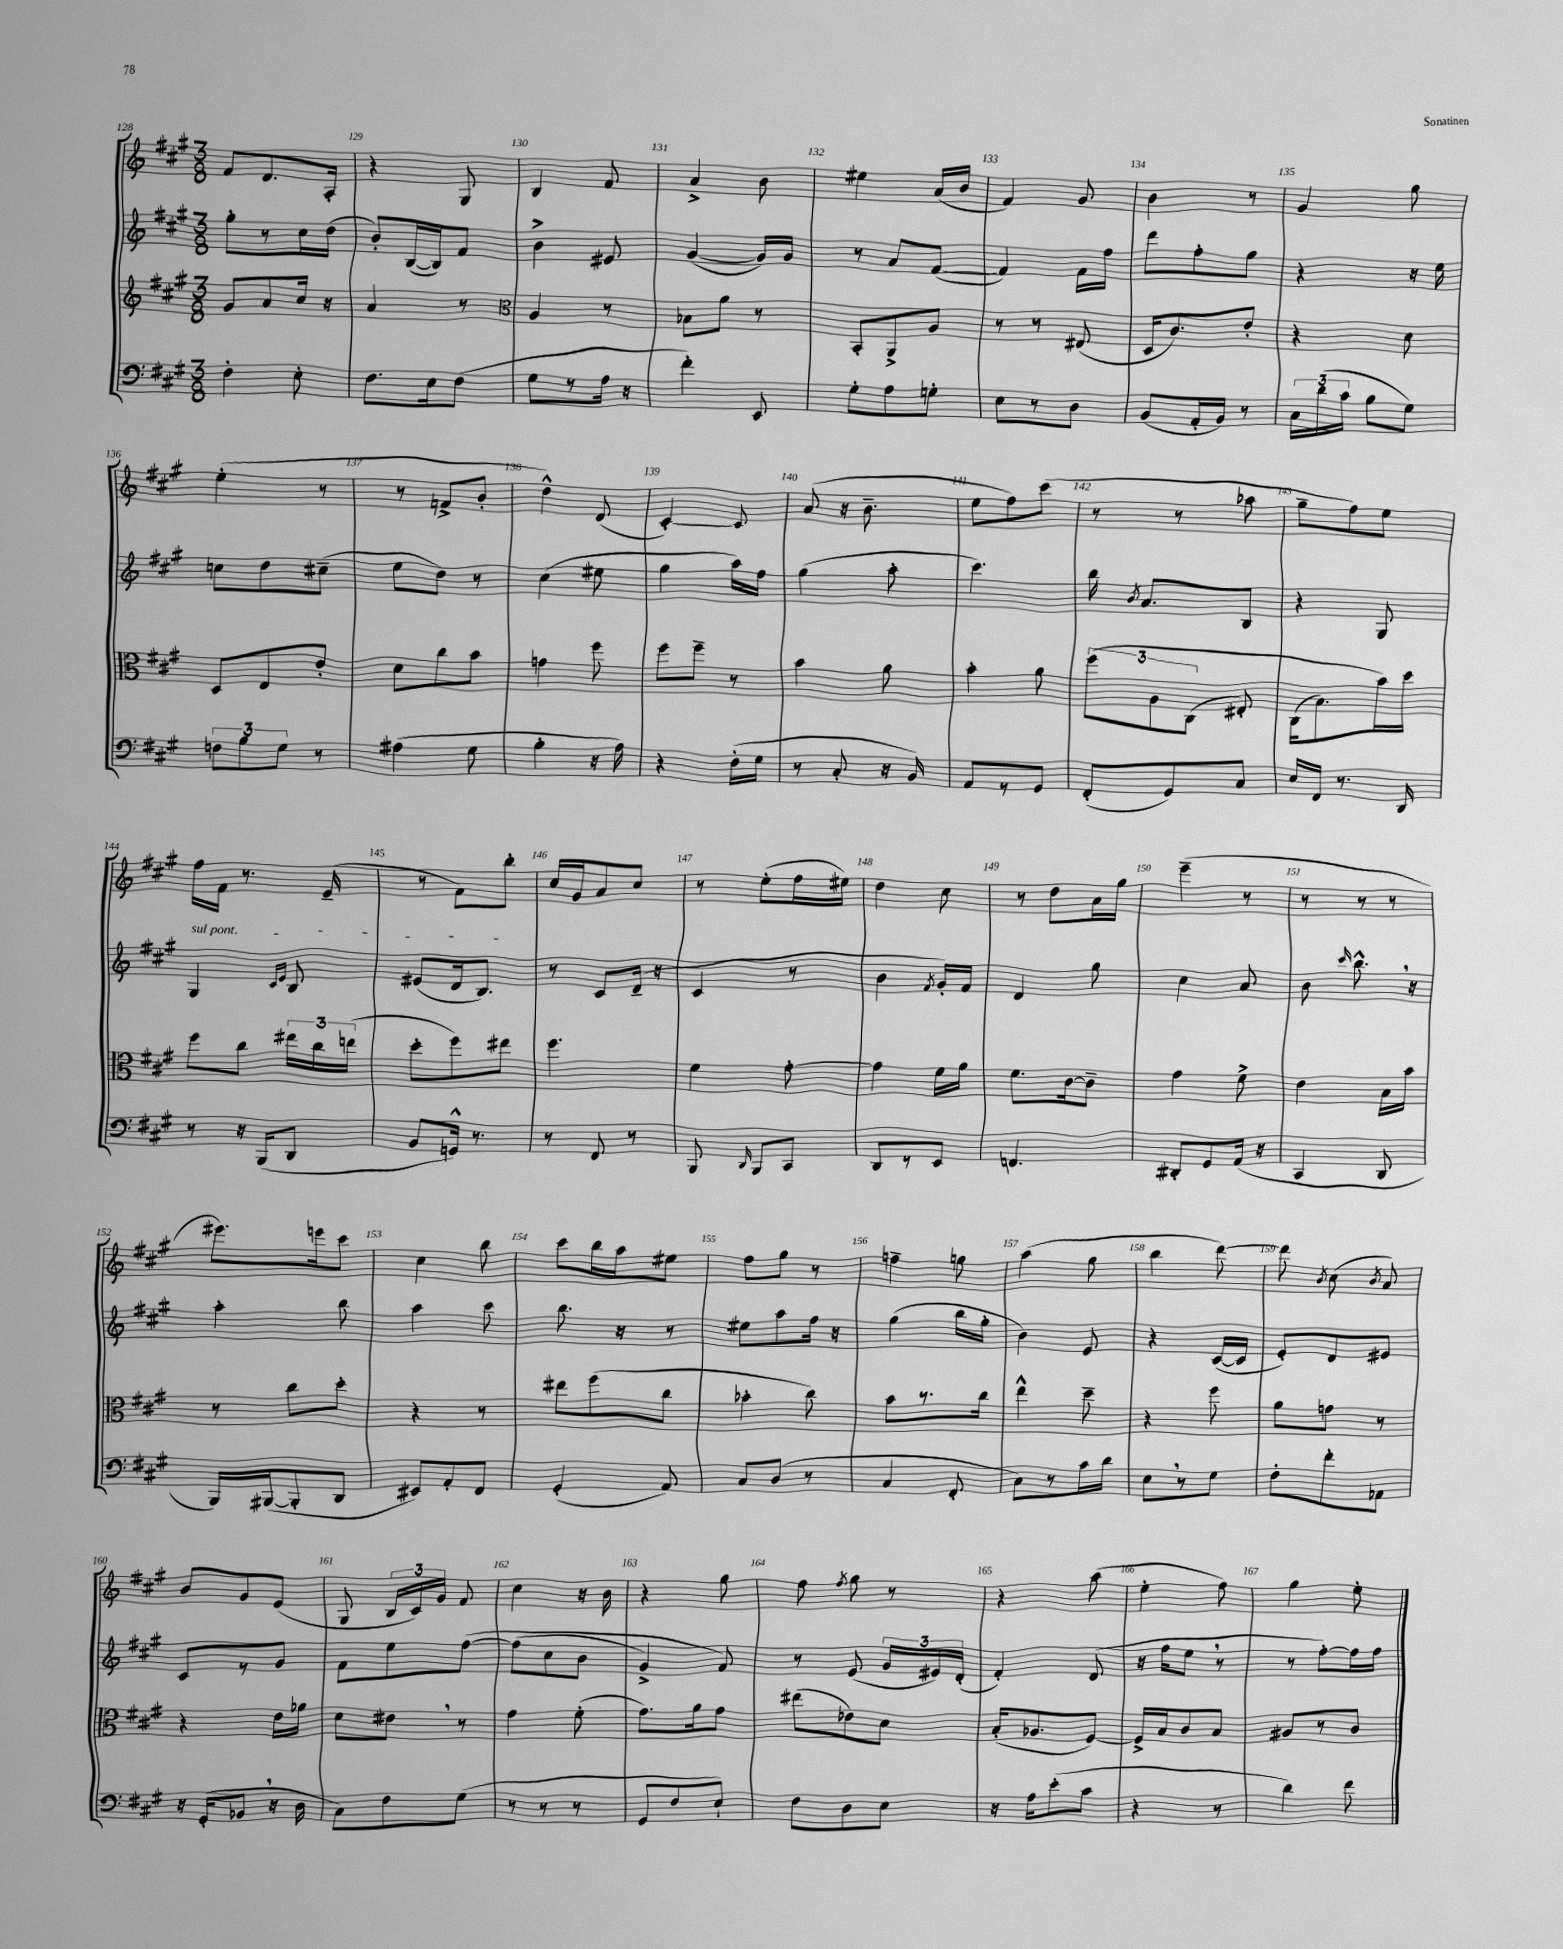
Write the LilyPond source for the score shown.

<<
\new StaffGroup <<
\new Staff = "s0" {
    \clef treble \key a \major \numericTimeSignature \time 3/8
    \autoBeamOff fis'8[ d'8. a16]-. |
    r4 gis8 |
    b4 fis'8 |
    a'4-> b'8 |
    eis''4 a'16[( b'16] |
    fis'4) gis'8 |
    b'4 r8 |
    gis'4 gis''8 |
    e''4-.( r8 |
    r8 f'8[-> b'8]-. |
    d''4-^) d'8( |
    cis'4~-.) cis'8 |
    a'8( r16 b'8.-- |
    e''8[ fis''8) cis'''8]( |
    r8 r8 aes''8 |
    gis''8[-- fis''8) e''8] |
    fis''16[ fis'16] r8. e'16--( |
    r8 fis'8[) b''8]-. |
    cis''16[ gis'16 a'8 cis''8] |
    r8 e''8[-.( fis''16 eis''16]) |
    d''4 cis''8 |
    r8 d''8[ a'16 gis''16] |
    e'''4--( r8 |
    r8 r8 r8 |
    eis'''8.[) e'''16 cis'''8] |
    cis''4 b''8 |
    cis'''8[ b''16 a''16 eis''8] |
    fis''8[ gis''8] r8 |
    f''4-- g''8 |
    a''4( gis''8 |
    b''4 d'''8~) |
    d'''8 \acciaccatura { b'8 } cis''8( \acciaccatura { b'8 } a'8) |
    b'8[ gis'8 e'8]( |
    gis8 \tuplet 3/2 { b16[ cis'16) gis'16] } fis'8 |
    cis''4 r16 b'16 |
    r4 gis''8 |
    fis''8 \acciaccatura { fis''8 } gis''8 r8 |
    r4 a''8( |
    e''4-. fis''8) |
    gis''4 e''8-. \bar "|." |
}
\new Staff = "s1" {
    \clef treble \key a \major \numericTimeSignature \time 3/8
    \autoBeamOff gis''8[-. r8 cis''16 d''16]( |
    b'8[-.) b16~( b16) fis'8] |
    b'4-> eis'8 |
    gis'4~( gis'16[) gis'16] |
    r8 a'8[ fis'8]~( |
    fis'4) fis'16[ fis''16] |
    d'''8[ fis''8-. gis''8] |
    r4 r16 e''16 |
    c''8[ d''8 cis''8]--( |
    e''8[ d''8]) r8 |
    cis''4( eis''8 |
    gis''4 a''16[) fis''16] |
    gis''4( a''8-. |
    cis'''4.) |
    b''16 \acciaccatura { b'8 } a'8.[ b8] |
    r4 gis8 |
    \once \override TextSpanner.bound-details.left.text = \markup { \italic "sul pont." } gis4\startTextSpan \grace { cis'16[ e'16] } b8 |
    eis'8[( d'16 b8.]\stopTextSpan) |
    r8 cis'8[ d'16]--( r16 |
    cis'4 r8 |
    b'4 \acciaccatura { fis'8 } gis'16[-.) fis'16] |
    d'4 gis''8 |
    cis''4 a'8 |
    b'8 \grace { cis'''16 } b''8.-^ \breathe r16 |
    a''4-. b''8 |
    a''4 cis'''8 |
    b''8. r16 r8 |
    eis''8[ a''8 fis''16] r16 |
    gis''4( b''16[ gis''16]-. |
    b'4) e'8 |
    r4 cis'16[~( cis'16] |
    e'8[-.) d'8 eis'8] |
    cis'8[ r8 gis'8] |
    fis'8[ e''8 fis''8]~\( |
    fis''8[( cis''8 b'8] |
    gis'4->) fis'8\) |
    r8 e'8( \tuplet 3/2 { gis'16[ eis'16) d'16]-.( } |
    fis'4-.) d'8( |
    r16 fis''16[ e''8] \breathe r8 |
    r8 fis''8[~-.) fis''16 fis''16] \bar "|." |
}
\new Staff = "s2" {
    \clef treble \key a \major \numericTimeSignature \time 3/8
    \autoBeamOff gis'8[ a'8 cis''16] r16 |
    a'4 r8 |
    \clef alto a4 r8 |
    bes8[ a'8] r8 |
    b,8[-. a,8-> a8] |
    r8 r8 eis8( |
    d16[ cis'8.) e'8]-. |
    r4 d'8 |
    d8[ e8 e'8]-. |
    d'8[ cis''8 b'8] |
    g'4 fis''8 |
    fis''8[ fis''8]-- r8 |
    b'4 a'8 |
    b'4-. a'8 |
    \tuplet 3/2 { fis''8[\( a8 cis8]( } eis8-.) |
    cis16[( b8.) b'16\) d''16] |
    fis''8[ cis''8] \tuplet 3/2 { eis''16[ cis''16 e''16]( } |
    d''8[-. fis''8) eis''8] |
    fis''4. |
    fis'4 gis'8~-. |
    gis'4 fis'16[ a'16] |
    fis'8.[ cis'16~ cis'8]-- |
    gis'4 fis'8-> |
    e'4 b16[ b'16] |
    r8 cis''8[ d''8]-. |
    r4 r8 |
    eis''8[ fis''8( cis''8] |
    bes'4-. cis''8) |
    b'8[ r8. cis''16] |
    e''4-^ d''8-- |
    r4 fis''8 |
    a'8[ g'8] r8 |
    r4 e'16[ aes'16] |
    d'8[ eis'8] \breathe r8 |
    gis'4 fis'8-.( |
    gis'8.[) a'16 gis'8] |
    eis''8[( ees'8) d'8] |
    b16[-.( aes8. fis8]~) |
    fis16[-> b16 cis'8 b8] |
    ais8[ r8 cis'8] \bar "|." |
}
\new Staff = "s3" {
    \clef bass \key a \major \numericTimeSignature \time 3/8
    \autoBeamOff fis4-. e8-. |
    fis8.[ e16 fis8]( |
    gis8[ r8 a16] r16 |
    fis'4-.) e,8 |
    gis8[-. a8 g8]-. |
    e8[ r8 d8] |
    b,8[( a,16-. b,16]) r8 |
    \tuplet 3/2 { cis16[ d'16( cis'16] } b8[ gis8]) |
    \tuplet 3/2 { f8[ b8 gis8] } r8 |
    ais4( gis8 |
    b4-. r16 a16) |
    r4 fis16[-.( gis16] |
    r8 cis8-. r16 b,16) |
    a,8[ r8 gis,8] |
    fis,8[-.( gis,8) cis8] |
    e16[ fis,16] r8. d,16 |
    r8 r16 b,,16[( d,8] |
    b,8[ g,16]-^) r8. |
    r8 fis,8 r8 |
    b,,8 \grace { d,16 } b,,8[ cis,8] |
    d,8[ r8 e,8] |
    f,4. |
    dis,8[-. gis,8 a,16]( r16 |
    cis,4 d,8 |
    b,,16[) bis,,16~( bis,,8-. d,8] |
    eis,8[) a,8-. fis,8] |
    gis,4-.( a,8) |
    cis8[ d8]( r8 |
    cis4 fis,8-. |
    cis8[) r8 cis'16 d'16] |
    e8[ \breathe r8 gis8] |
    fis8[-. fis'8-. aes,8] |
    r16 gis,16[-.( bes,8] \breathe r16 d16 |
    cis8[) fis8 gis8]( |
    r8 r8 r8 |
    gis,8[ fis8 e8]-!) |
    fis8[ d8 e8] |
    r16 a16[ e'8-.( cis'8] |
    r4 r8 |
    d'4) fis'8 \bar "|." |
}
>>
>>
\layout { \context { \Score currentBarNumber = #128 \override BarNumber.break-visibility = ##(#f #t #t) barNumberVisibility = #all-bar-numbers-visible } }
